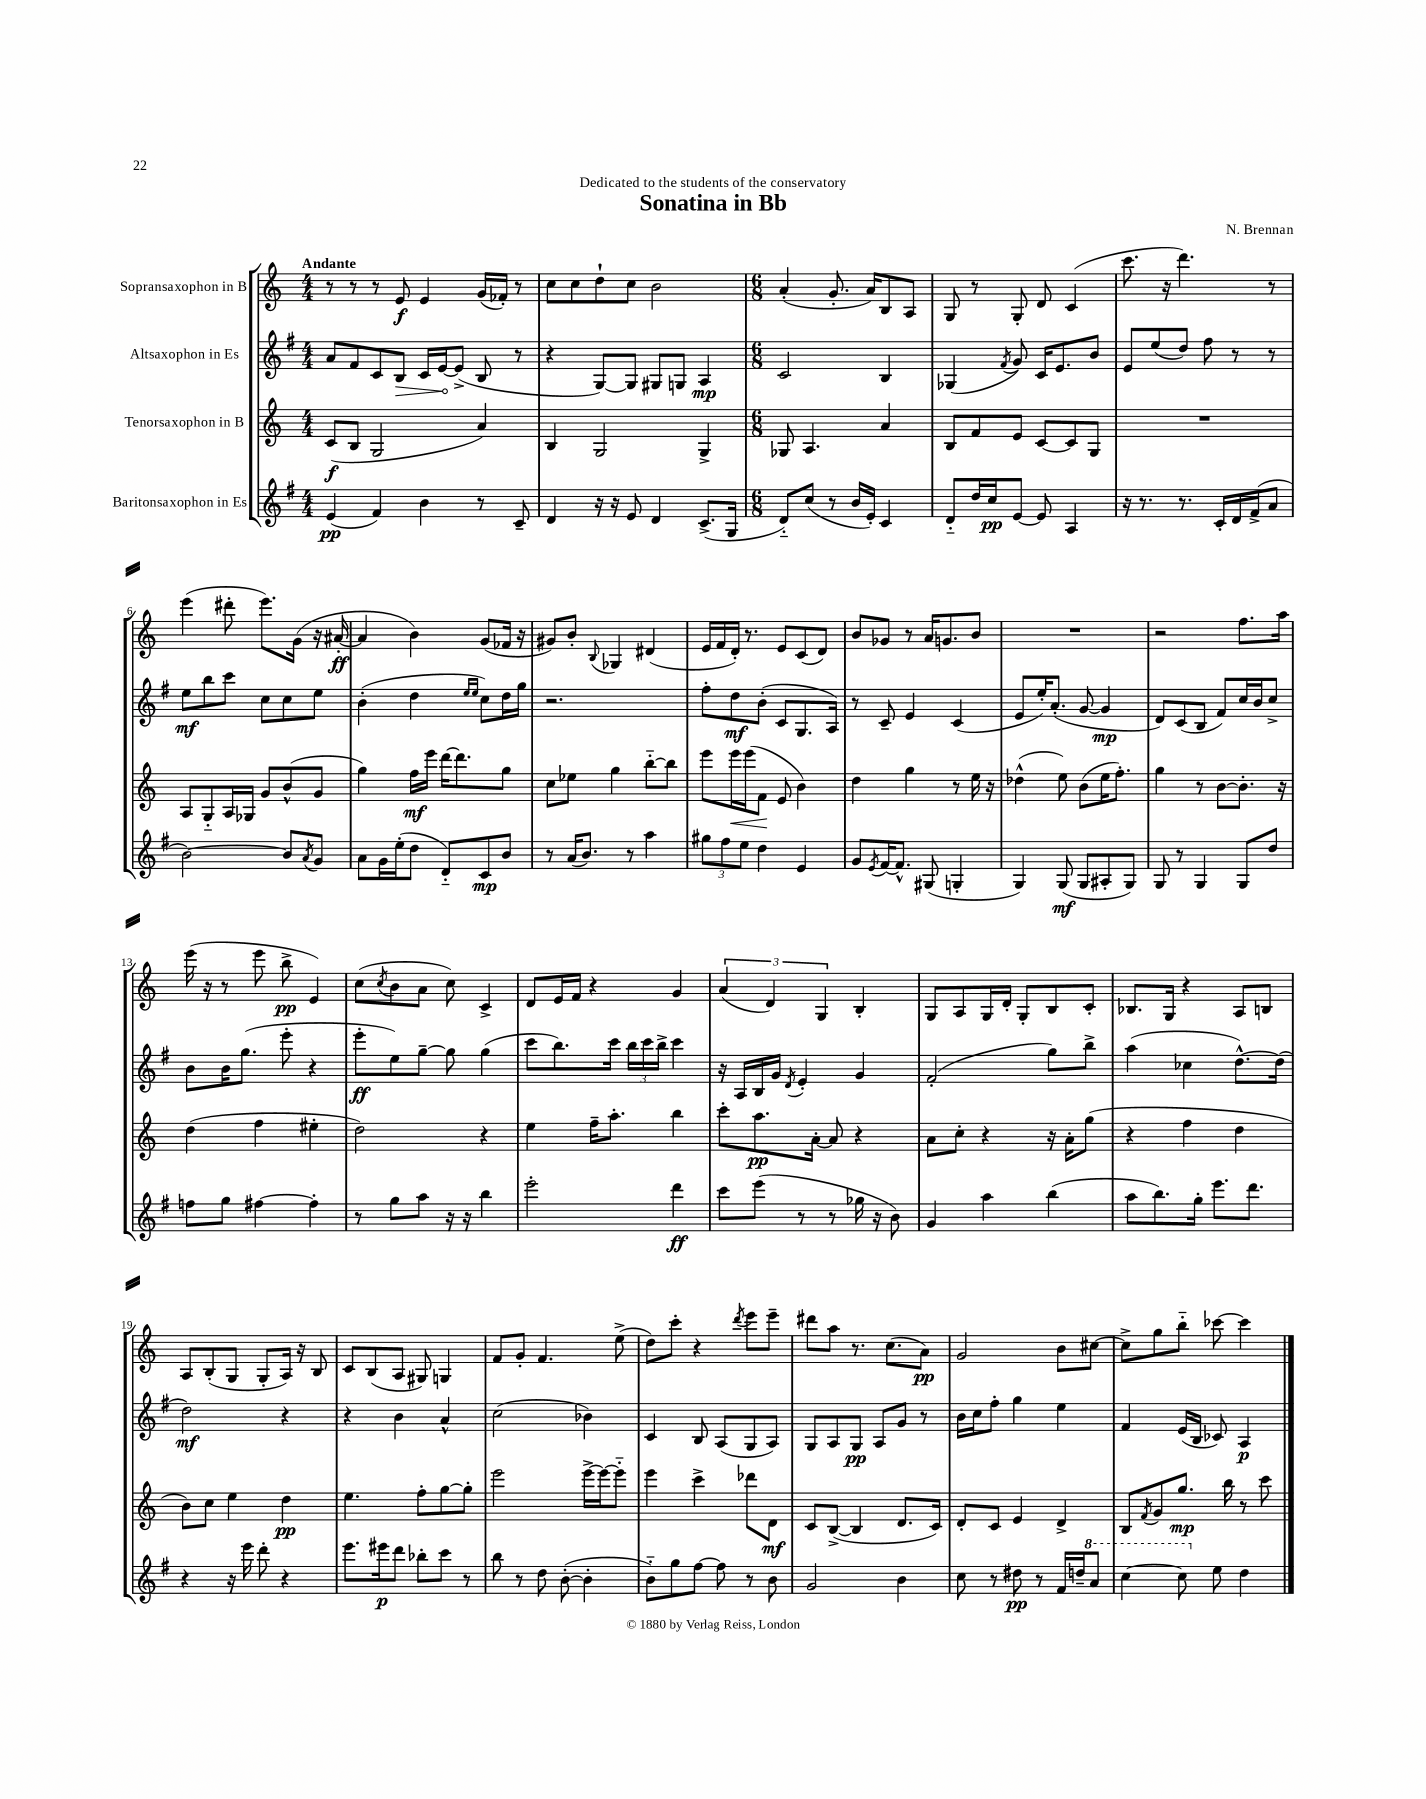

**kern	**kern	**kern	**kern
*staff4	*staff3	*staff2	*staff1
*clefG2	*clefG2	*clefG2	*clefG2
*k[f#]	*k[]	*k[f#]	*k[]
*M4/4	*M4/4	*M4/4	*M4/4
(4e	(8c	8a	8r
.	8B	8f#	8r
4f#)	2G	8c	8r
.	.	8B	8e
4b	.	16c	4e
.	.	[16e	.
.	.	(8e^]	.
8r	4a)	8B	(16g
.	.	.	16f-')
8c~	.	8r	8r
=	=	=	=
4d	4B	4r	8cc
.	.	.	8cc
16r	2G	[8G)	8dd`
16r	.	.	.
8e	.	8G]	8cc
4d	.	8G#	2b
.	.	8G	.
(8.c^	4G^	4A	.
16G	.	.	.
=	=	=	=
*M6/8	*M6/8	*M6/8	*M6/8
8d'~)	8G-	2c	(4a'
(8cc	4.A	.	.
8r	.	.	8.g'
16b	.	.	.
16e')	.	.	16a)
4c	4a	4B	8B
.	.	.	8A
=	=	=	=
8d'~	8B	(4G-	8G
16dd	8f	.	8r
16cc	.	.	.
.	.	8qf#	.
[8e	8e	8g)	8G'
8e]	[8c	16c	8d
.	.	8.e	.
4A	8c]	.	(4c
.	8G	8b	.
=	=	=	=
16r	2.r	8e	8.ccc
8.r	.	.	.
.	.	(8ee	.
.	.	.	16r
8.r	.	8dd)	4.ddd)
.	.	8ff#	.
16c'	.	.	.
16d	.	8r	.
(16f#^	.	.	.
8a	.	8r	8r
=	=	=	=
[2b)	8A	8ee	(4eee
.	8G'~	8bb	.
.	16A	8ccc	8ddd#'
.	16G-	.	.
.	8g	8cc	8.eee)
8b]	(8b^^	8cc	.
.	.	.	(16g
8qa	.	.	.
8g	8g	8ee	16r
.	.	.	[16a#'
=	=	=	=
8a	4gg)	(4b'	4a#]
16g	.	.	.
(16ee'	.	.	.
8dd	16ff	4dd	4b)
.	16eee	.	.
8d'~)	[16ddd	.	.
.	8.ddd]	.	.
.	.	16qqee	.
.	.	16qqee	.
8c	.	8cc)	(8g
8b	8gg	16dd	16f-
.	.	16gg	16r
=	=	=	=
8r	8cc	2.r	8g#)
(16a	8ee-	.	8b'
8.b)	.	.	.
.	.	.	8qqB
.	4gg	.	4G-
8r	.	.	.
4aa	[8bb'~	.	(4d#
.	8bb]	.	.
=	=	=	=
12gg#	8eee	8ff#'	16e
.	.	.	16f
12ff#	.	.	.
.	16eee	8dd	16d')
12ee	.	.	.
.	(16eee	.	8.r
4dd	8f	(8b'	.
.	8e	8c	8e
4e	4b)	8.G	(8c
.	.	.	8d)
.	.	16A)	.
=	=	=	=
8g	4dd	8r	8b
8qe	.	.	.
[16f#	.	8c~	8g-
8.f#^^]	.	.	.
.	4gg	4e	8r
(8G#	.	.	16a
.	.	.	8.g
4G'	8r	(4c	.
.	16ee	.	8b
.	16r	.	.
=	=	=	=
4G)	(4dd-^^	8e	2.r
.	.	16ee')	.
.	.	(8.a'	.
(8G	8ee)	.	.
8G	(8b	[8g	.
8A#'	16ee	4g]	.
.	8.ff')	.	.
8G)	.	.	.
=	=	=	=
8G	4gg	8d)	2r
8r	.	(8c	.
4G	8r	8B	.
.	[8b	8f#)	.
8G	8.b']	16cc	8.ff
.	.	16b	.
8dd	.	8cc^	.
.	16r	.	16aa
=	=	=	=
8ff	(4dd	8b	(16eee
.	.	.	16r
8gg	.	16b	8r
.	.	(8.gg	.
[4ff#	4ff	.	8eee
.	.	8eee'	8bb^
4ff#']	4ee#'	4r	4e)
=	=	=	=
8r	2dd)	8eee'	(8cc
.	.	.	8qcc
8gg	.	8ee)	8b
8aa	.	[8gg~	8a
16r	.	8gg]	8cc)
16r	.	.	.
4bb	4r	(4gg	4c^
=	=	=	=
2eee'	4ee	8ccc	8d
.	.	8.bb)	16e
.	.	.	16f
.	16ff~	.	4r
.	8.aa'	16ccc	.
.	.	24bb	.
.	.	24ccc	.
.	.	24bb^	.
4ddd	4bb	4ccc	4g
=	=	=	=
8ccc	8ccc'	16r	(6a
.	.	16A	.
(8eee	8.aa	16B	.
.	.	.	6d)
.	.	16g	.
.	.	8qd	.
8r	.	4e'	.
.	[16a'	.	.
.	.	.	6G
8r	8a]	.	.
16gg-	4r	4g	4B'
16r	.	.	.
8b)	.	.	.
=	=	=	=
4g	8a	(2f#'	8G
.	8cc'	.	8A
4aa	4r	.	16G
.	.	.	16d'
.	.	.	8G'
(4bb	16r	8gg)	8B
.	16a'	.	.
.	(8gg	8bb^	8c'
=	=	=	=
8aa	4r	(4aa	8.B-
8.bb)	.	.	.
.	.	.	16G
.	4ff	4cc-	4r
16gg'	.	.	.
8.eee	.	.	.
.	4dd	[8.dd^^)	8A
8.ddd	.	.	.
.	.	.	8B
.	.	(16dd]	.
=	=	=	=
4r	8b)	2dd)	8A
.	8cc	.	(8B'
16r	4ee	.	8G
16eee	.	.	.
8ddd'	.	.	8G'
4r	4dd	4r	16A)
.	.	.	16r
.	.	.	8B
=	=	=	=
8.eee	4.ee	4r	8c
.	.	.	(8B
16eee#	.	.	.
8ddd	.	4b	8A
8bb-'	8ff'	.	8G#)
8ccc	[8gg	4a^^	4G
8r	8gg']	.	.
=	=	=	=
8bb	2eee	(2cc	8f
8r	.	.	8g'
8dd	.	.	4.f
([8b'	.	.	.
4b']	[16eee^	4b-)	.
.	16eee_	.	.
.	8eee'~]	.	(8ee^
=	=	=	=
8b'~)	4eee	4c	8dd)
8gg	.	.	8ccc'
[8ff#	4ccc^	8B	4r
8ff#]	.	(8A	.
.	.	.	8qddd
8r	8ddd-	8G	8eee
8b	8d	8A)	8eee~
=	=	=	=
2g	8c	8G	8ddd#
.	([8B^	8A	8aa
.	4B]	8G	8.r
.	.	8A	.
.	.	.	(8.cc
4b	8.d	8g	.
.	.	8r	8a)
.	16c)	.	.
=	=	=	=
8cc	8d'	16b	2g
.	.	16cc	.
8r	8c	8ff#'	.
8dd#	4e	4gg	.
8r	.	.	.
16f#	4d^	4ee	8b
16dd~	.	.	.
8aa	.	.	[8cc#
=	=	=	=
[4ccc	8B	4f#	8cc#^]
.	8qf	.	.
.	8g	.	8gg
8ccc]	8.gg	(16e	8bb'~
.	.	16B	.
8ee	.	8c-)	[8ccc-
.	16bb	.	.
4dd	8r	4A	4ccc-]
.	8ccc	.	.
==	==	==	==
*-	*-	*-	*-
